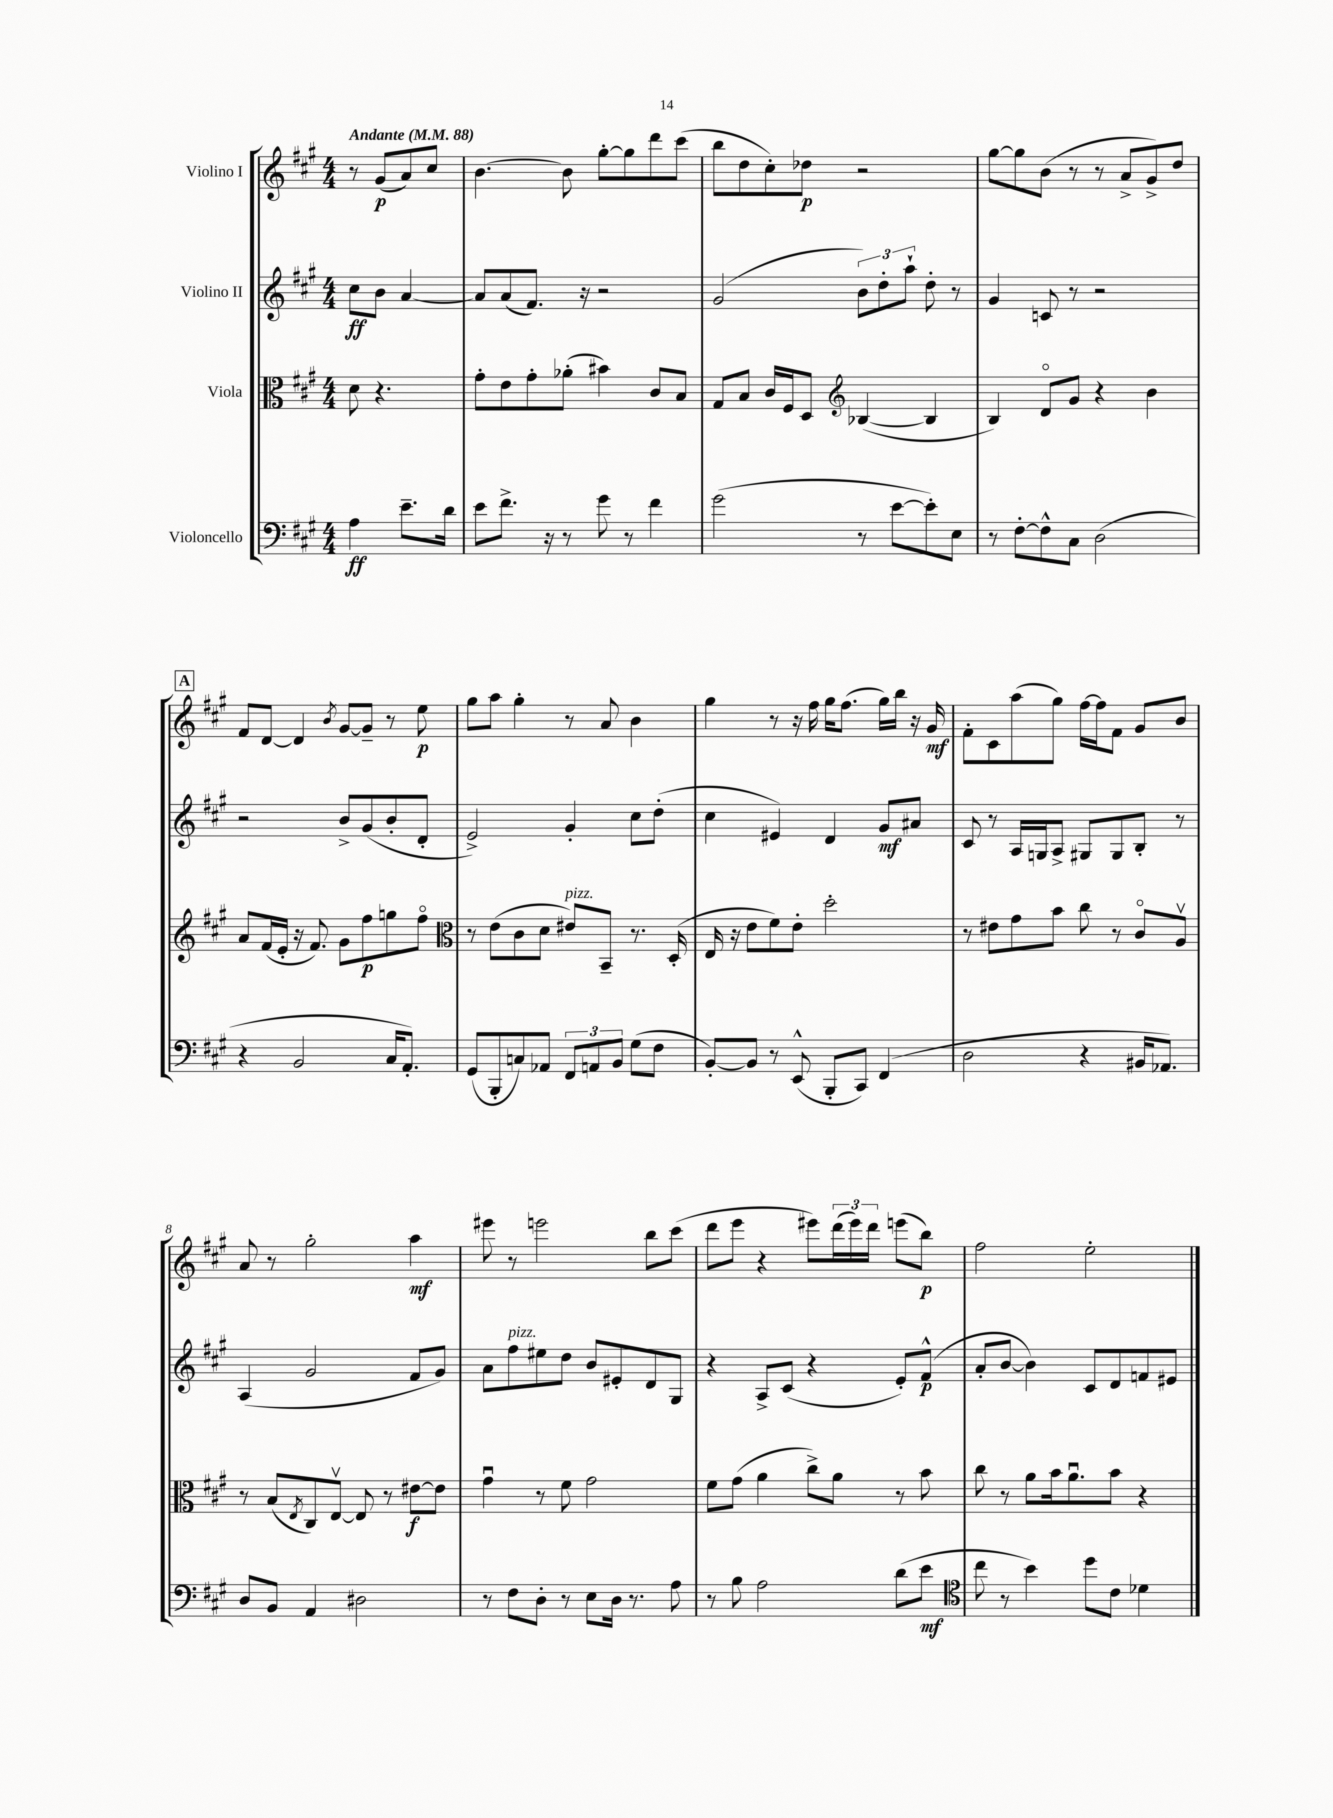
<<
\new StaffGroup <<
\new Staff = "s0" \with { instrumentName = "Violino I" } {
    \clef treble \key a \major \numericTimeSignature \time 4/4 \partial 2 \tempo "Andante" 4 = 88
    r8 gis'8\p( a'8) cis''8 |
    b'4.~ b'8 gis''8~-. gis''8 d'''8 cis'''8( |
    b''8 d''8 cis''8-.) des''8\p r2 |
    gis''8~ gis''8 b'8( r8 r8 a'8-> gis'8->) d''8 |
    \mark \markup { \box "A" } fis'8 d'8~ d'4 \acciaccatura { b'8 } gis'8~ gis'8-- r8 e''8\p |
    gis''8 a''8 gis''4-. r8 a'8 b'4 |
    gis''4 r8 r16 fis''16 gis''16 fis''8.( gis''16) b''16 r16 gis'16\mf |
    fis'8-. cis'8 a''8( gis''8) fis''16~ fis''16 fis'8 gis'8 b'8 |
    a'8 r8 gis''2-. a''4\mf |
    eis'''8 r8 e'''2 b''8 cis'''8( |
    d'''8 e'''8 r4 eis'''8) \tuplet 3/2 { d'''16( eis'''16) d'''16 } e'''8( b''8\p) |
    fis''2 e''2-. \bar "|." |
}
\new Staff = "s1" \with { instrumentName = "Violino II" } {
    \clef treble \key a \major \numericTimeSignature \time 4/4 \partial 2
    cis''8\ff b'8 a'4~ |
    a'8 a'8( fis'8.) r16 r2 |
    gis'2( \tuplet 3/2 { b'8) d''8-. a''8-! } d''8-. r8 |
    gis'4 c'8 r8 r2 |
    \mark \markup { \box "A" } r2 b'8-> gis'8( b'8-. d'8-. |
    e'2->) gis'4-. cis''8 d''8-.( |
    cis''4 eis'4) d'4 gis'8\mf ais'8 |
    cis'8 r8 a16 g16 a8-> gis8 gis8 b8-. r8 |
    a4( gis'2 fis'8 gis'8) |
    a'8 fis''8^\markup { \italic "pizz." } eis''8 d''8 b'8 eis'8-. d'8 gis8 |
    r4 a8-> cis'8( r4 e'8-.) fis'8-^\p( |
    a'8-. b'8~ b'4) cis'8 d'8 f'8 eis'8 \bar "|." |
}
\new Staff = "s2" \with { instrumentName = "Viola" } {
    \clef alto \key a \major \numericTimeSignature \time 4/4 \partial 2
    d'8 r4. |
    gis'8-. e'8 gis'8-. aes'8-.( bis'4) cis'8 b8 |
    gis8 b8 cis'16 fis16 d8 \clef treble bes4~( bes4 |
    b4) d'8\flageolet gis'8 r4 b'4 |
    \mark \markup { \box "A" } a'8 fis'16( e'16-. r16 fis'8.) gis'8 fis''8\p g''8 fis''8\flageolet |
    \clef alto r8 e'8( cis'8 d'8 eis'8^\markup { \italic "pizz." }) b,8-- r8. d16-.( |
    e16 r16 e'8 fis'8) e'8-. d''2-. |
    r8 eis'8 gis'8 b'8 cis''8 r8 cis'8\flageolet a8\upbow |
    r8 b8( \acciaccatura { e8 } cis8) e8~\upbow e8 r8 eis'8~\f eis'8 |
    gis'4\downbow r8 fis'8 gis'2 |
    fis'8 gis'8( a'4 cis''8->) a'8 r8 b'8 |
    cis''8 r8 a'8 b'16 a'8.\downbow b'8 r4 \bar "|." |
}
\new Staff = "s3" \with { instrumentName = "Violoncello" } {
    \clef bass \key a \major \numericTimeSignature \time 4/4 \partial 2
    a4\ff e'8.-- d'16 |
    e'8 fis'8.-> r16 r8 gis'8 r8 fis'4 |
    gis'2( r8 e'8~ e'8-.) e8 |
    r8 fis8~-. fis8-^ cis8 d2( |
    \mark \markup { \box "A" } r4 b,2 cis16 a,8.-.) |
    gis,8( b,,8-. c8) aes,8 \tuplet 3/2 { fis,8 a,8 b,8 } gis8( fis8 |
    b,8~-.) b,8 r8 e,8-^( b,,8-. cis,8) fis,4( |
    d2 r4 bis,16 aes,8.) |
    d8 b,8 a,4 dis2 |
    r8 fis8 d8-. r8 e8 d16 r8. a8 |
    r8 b8 a2 d'8( e'8\mf |
    \clef tenor cis''8 r8 b'4) d''8 cis'8 des'4 \bar "|." |
}
>>
>>
